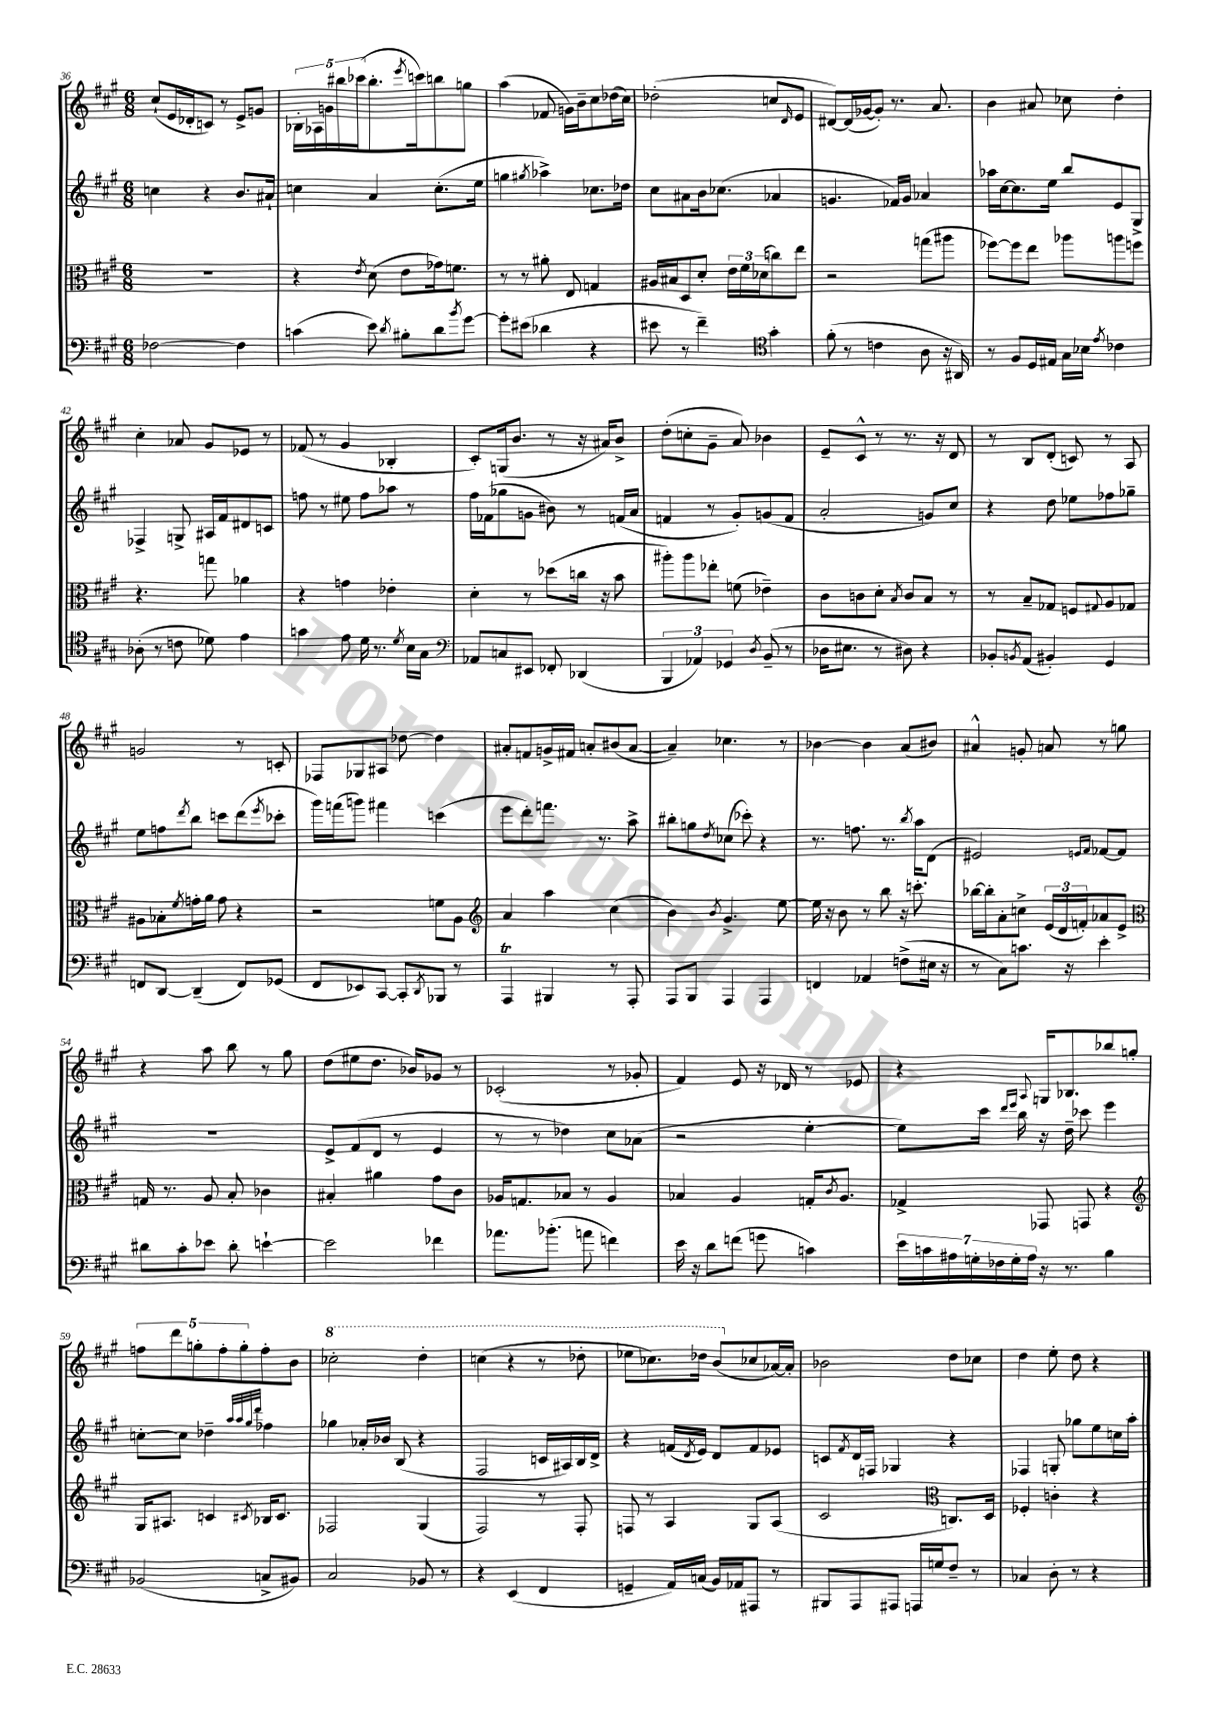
<<
\new StaffGroup <<
\new Staff = "s0" {
    \clef treble \key a \major \numericTimeSignature \time 6/8
    cis''8-!( e'16 des'16-. c'8) r8 e'8-> g'8 |
    \tuplet 5/4 { bes16-. aes16 g'16 bis''16 ces'''16( } bis''8.-. \acciaccatura { e'''8 } c'''16) b''8 g''8 |
    a''4( fes'8 g'16) b'16-- cis''8 des''16( cis''16) |
    des''2-.( c''8 \grace { d'16 } e'8 |
    dis'8~) dis'16( ges'16~ ges'8-.) r8. a'8. |
    b'4 ais'8 ces''8 d''4-. |
    cis''4-. aes'8 gis'8 ees'8 r8 |
    fes'8( r8 gis'4 bes4-. |
    cis'8-.) g16( b'8. r8 r16 ais'16) b'8-> |
    d''8-.( c''8-. gis'8-- a'8) bes'4 |
    e'8-- cis'8-^ r8 r8. r16 d'8 |
    r8 b8 d'8-.( c'8) r8 a8 |
    g'2 r8 c'8-. |
    fes8 ges8 ais8 des''8~ des''4 |
    ais'8-. f'8 g'16-> fis'16 a'8-. bis'8( a'8~ |
    a'4--) ces''4. r8 |
    bes'4~ bes'4 a'8( bis'8) |
    ais'4-^ g'8-. a'8 r8 g''8 |
    r4 a''8 b''8 r8 gis''8 |
    d''8( eis''8 d''8. bes'16) ges'8 r8 |
    ces'2-.( r8 ges'8-. |
    fis'4) e'8 r16 des'16 r8 ees'8 |
    r4 \appoggiatura { a8 } g16 bes8. bes''8 g''8-. |
    \tuplet 5/4 { f''8 d'''8 g''8-. f''8-. g''8-. } f''8-. b'8 |
    \ottava #1 ces'''2-. d'''4-. |
    c'''4( r4 r8 des'''8-. |
    ees'''8 ces'''8.) des'''16 b''8( \ottava #0 ces''8 aes'16~) aes'16-. |
    bes'2 d''8 ces''8 |
    d''4 e''8-. d''8 r4 \bar "|." |
}
\new Staff = "s1" {
    \clef treble \key a \major \numericTimeSignature \time 6/8
    c''4 r4 b'8. ais'16-! |
    c''4 a'4 c''8.-.( e''16 |
    g''4 \acciaccatura { gis''8 } aes''4->) ces''8. des''16 |
    cis''8 ais'8 b'16 ces''8.( aes'4 |
    g'4. fes'16) g'16 aes'4 |
    aes''16 cis''16~ cis''8. e''16 b''8 e'8 gis8-> |
    fes4-> g8-> ais16 fis'16 dis'8 c'8 |
    f''8 r8 eis''8 f''8 aes''8 r8 |
    fis''16 fes'16( ges''8 g'8 bis'8) r8 f'16( a'16 |
    f'4 r8 gis'8-.) g'8( f'8 |
    a'2-. g'8) cis''8 |
    r4 d''8 ees''8 fes''8 ges''8-- |
    e''8 f''8 \acciaccatura { d'''8 } b''8 c'''8 d'''8( \acciaccatura { e'''8 } ces'''8-. |
    gis'''16) f'''16( g'''8) fis'''4 c'''4( |
    e'''8 d'''8-.) f'''8. r8. a''8-> |
    bis''8-. g''8 \acciaccatura { d''8 } ces''8( ces'''8-.) r4 |
    r8. f''8. r8. \acciaccatura { b''8 } a''16 d'8( |
    eis'2) \grace { e'16 fis'16 } fes'8~ fes'8 |
    R2. |
    e'8-> fis'8( d'8 r8 e'4 |
    r8 r8 des''4) cis''8 aes'8( |
    r2 e''4~-. |
    e''8) cis'''16 \grace { d'''16 e'''16 } b''16 r16 d''16-- ces'''8 e'''4 |
    c''8~-. c''8 des''4-- \grace { a''32 a''32 gis''32 d'''32 } fes''4 |
    ges''4 aes'16-. bes'16 b8( r4 |
    fis2 c'16 ais16) b16 d'16-> |
    r4 f'16( \acciaccatura { d'8 } e'16) d'8 f'8 ees'8 |
    c'8 \acciaccatura { fis'8 } d'16 f16 ges4 r4 |
    fes4 g8-. ges''8 e''8 c''16 a''16-. \bar "|." |
}
\new Staff = "s2" {
    \clef alto \key a \major \numericTimeSignature \time 6/8
    R2. |
    r4 \acciaccatura { e'8 } d'8( e'8 ges'16) f'8. |
    r8 r8 ais'8-. e8 g4 |
    ais16 bis16 d8 d'8-. \tuplet 3/2 { e'16 fis'16 des'16( } c''8) e''8 |
    r2 g''8( ais''8 |
    fes''8~) fes''8 e''8 aes''8 a''8 f''8 |
    r4. g''8 aes'4 |
    r4 g'4 ees'4-. |
    d'4-. r8 des''8( c''16 r16 b'8 |
    ais''8-.) ais''8 ees''8-. f'8( ees'4--) |
    cis'8 c'8 d'8-. \acciaccatura { b8 } c'8 b8 r8 |
    r8 b8-- ges8 f8 \appoggiatura { gis8 } a8 ges8 |
    ais8 bes8-. \acciaccatura { fis'8 } g'16-. a'16 g'8 r4 |
    r2 f'8 a8 |
    \clef treble a'4 a''4 cis''4( |
    b'4) \acciaccatura { b'8 } gis'4.-> e''8~ |
    e''16 r16 b'8 r8 b''8 r16 c'''8.-. |
    bes''16~ bes''16-. a'8-. c''8-> \tuplet 3/2 { e'16( d'16 f'16-.) } aes'8 e'8-> |
    \clef alto g16 r8. a8 b8-. ces'4 |
    bis4-. ais'4 gis'8 cis'8 |
    aes16 g8. bes8 r8 aes4 |
    bes4 a4 g16-. \acciaccatura { cis'8 } a8. |
    ges4-> ges,8 g,8 r4 |
    \clef treble gis16 ais8. c'4 \acciaccatura { cis'8 } bes16 cis'8. |
    fes2 gis4( |
    fis2) r8 fis8-. |
    f8 r8 a4 gis8 a8( |
    cis'2 \clef alto c8.) d16 |
    fes4-. c'4-. r4 \bar "|." |
}
\new Staff = "s3" {
    \clef bass \key a \major \numericTimeSignature \time 6/8
    fes2~ fes4 |
    c'4( e'8) \acciaccatura { d'8 } bis8-. d'8 \acciaccatura { b'8 } gis'8~ |
    gis'8-. eis'8( des'4 r4 |
    eis'8 r8 fis'4--) \clef tenor gis'4-. |
    fis'8-.( r8 c'4 a8 r16 ais,16) |
    r8 fis8 d16 eis16 gis16 bes16 \acciaccatura { e'8 } ces'4 |
    aes8-.( r8 c'8 des'8) e'4 |
    g'4 e'8 d'16 r8. \acciaccatura { d'8 } b16 gis16 |
    \clef bass aes,8 c8 eis,8 fes,8-. des,4( |
    \tuplet 3/2 { b,,4 aes,4) ges,4 } \acciaccatura { d8 } b,8--( r8 |
    des16 eis8. r8 dis8) r4 |
    bes,8-. \acciaccatura { b,8 } a,8( bis,4-.) gis,4 |
    f,8 d,8~ d,4--( f,8) ges,8( |
    fis,8 ees,8) cis,8~ cis,8-. \acciaccatura { d,8 } bes,,8 r8 |
    a,,4\trill bis,,4 r8 a,,8-. |
    a,,8 b,,8 a,,4 a,,4 |
    f,4 aes,4 f8->( eis16 r16 |
    r8 cis8) c'8. r16 e'4-. |
    dis'8 cis'8-. ees'8 dis'8-. e'4~-! |
    e'2 fes'4 |
    aes'8. bes'8.-.( a'8 f'4) |
    e'16 r16 d'8 f'8( g'8 c'4) |
    \tuplet 7/4 { e'16 c'16 ais16 g16-. fes16 g16-. ais16 } r16 r8. b4 |
    bes,2( c8-> bis,8) |
    cis2 bes,8 r8 |
    r4 e,4( fis,4 |
    g,4-- a,16) c16( b,16) aes,16 ais,,8 r8 |
    bis,,8 a,,8 ais,,8 a,,16 g16 fis8-- r8 |
    ces4 d8-. r8 r4 \bar "|." |
}
>>
>>
\layout { \context { \Score currentBarNumber = #36 } }
